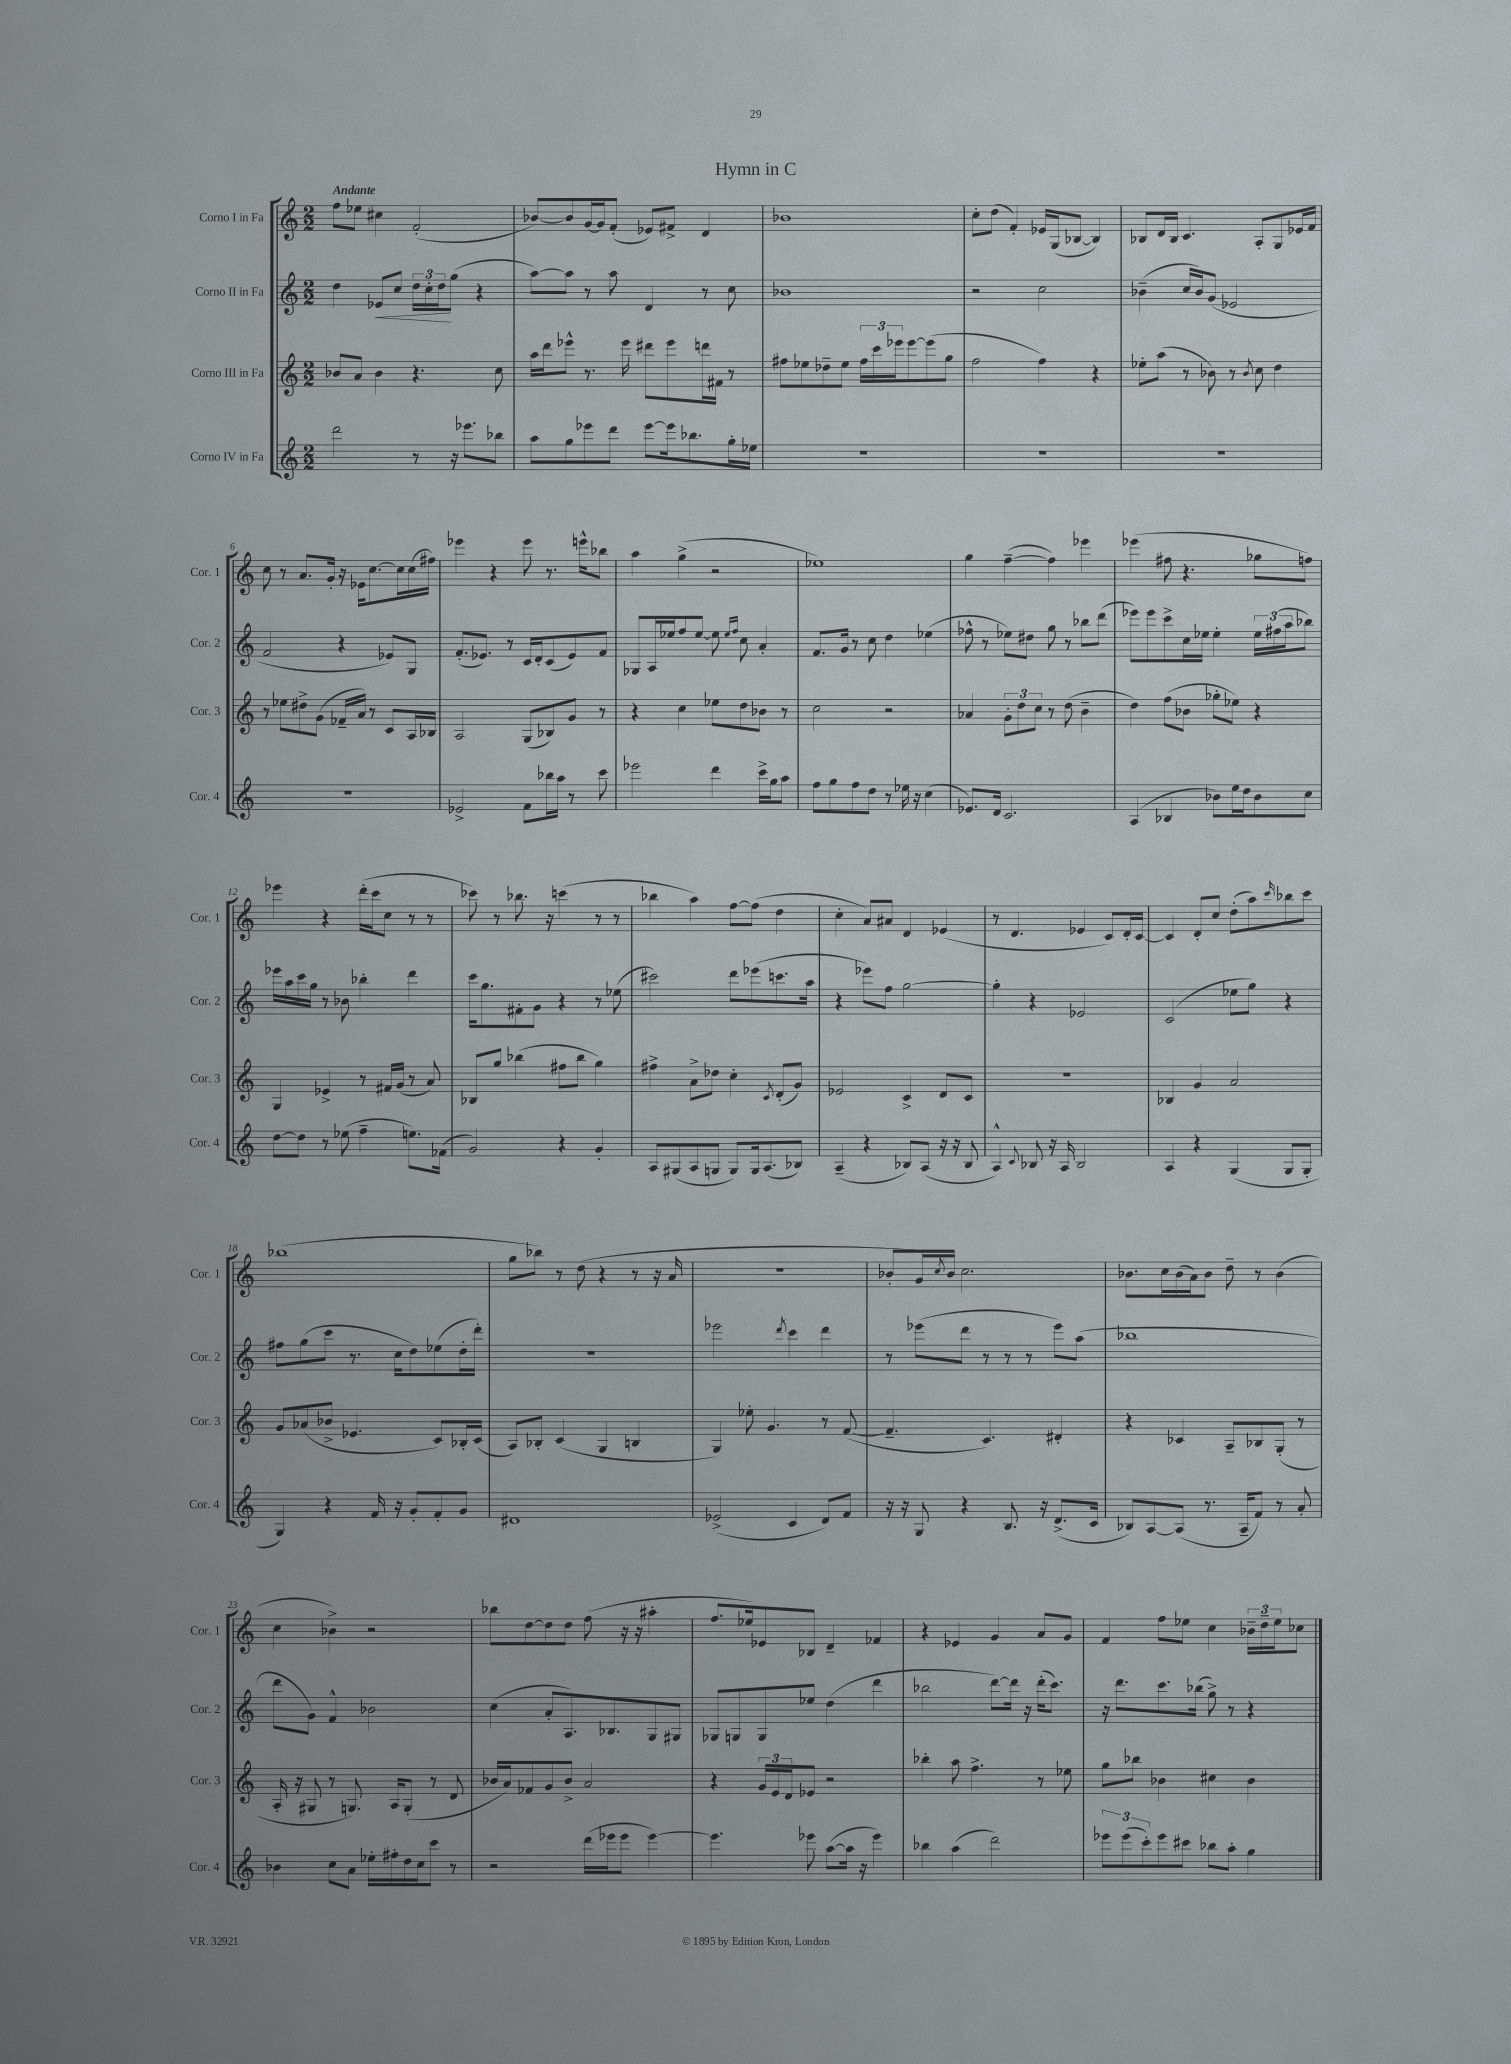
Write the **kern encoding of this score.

**kern	**kern	**kern	**kern
*staff4	*staff3	*staff2	*staff1
*clefG2	*clefG2	*clefG2	*clefG2
*k[]	*k[]	*k[]	*k[]
*M2/2	*M2/2	*M2/2	*M2/2
2ddd\	8b-/L	4dd\	8ff\L
.	8a/J	.	8ee-\J
.	4b-\	8e-/L	4cc#\
.	.	8cc/J	.
8r	4.r	24dd\LL	(2f'/
.	.	24cc'\	.
.	.	24dd\J	.
16r	.	(8gg\J	.
8.eee-\L	.	.	.
.	.	4r	.
8bb-\J	8cc\	.	.
=	=	=	=
8aa\L	16aa\LL	[8aa\L)	[8b-/L)
.	16ddd\J	.	.
8gg\	8eee-^^\J	8aa\]J	8b-/]
8eee-\	8.r	8r	[16g/L
.	.	.	16g/]J
8ddd\J	.	8aa\	(8f'/J
.	16eee-\	.	.
[8eee-\L	8ddd#\L	4d/	8e-/L)
16eee-\]k	8eee-\	.	8f#^/J
8.bb-\	.	.	.
.	16ddd\L	8r	4d/
.	16f#\JJ	.	.
16gg'\L	8r	8cc\	.
16ee-\JJ	.	.	.
=	=	=	=
1r	8ff#\L	1b-	1b-
.	8ee-\	.	.
.	8dd-~\	.	.
.	8ee-\J	.	.
.	24ff#\LL	.	.
.	24ccc\	.	.
.	24eee-\J	.	.
.	[8eee-\	.	.
.	(8eee-\]	.	.
.	8gg\J	.	.
=	=	=	=
1r	2ff\	2r	8cc'\L
.	.	.	(8dd\J
.	.	.	4f'/)
.	4ff\)	2cc\	16e-/LL
.	.	.	(16G/J
.	.	.	[8B-/J
.	4r	.	4B-/])
=	=	=	=
1r	8ee-'\L	(4b-~\	8B-/L
.	(8aa\J	.	16d/L
.	.	.	16B-/JJ
.	8r	16cc/LL	4.c/
.	.	16b-/J)	.
.	8b-\)	(8g/J	.
.	8r	2e-/	.
.	8qb-/	.	.
.	8cc\	.	8A'/L
.	4dd\	.	8G/
.	.	.	16e-/L
.	.	.	16f/JJ
=	=	=	=
1r	8r	2f/	8cc\
.	8ee-\L	.	8r
.	8dd#^\	.	8.a/L
.	(8g\J	.	.
.	.	.	16g'/Jk
.	16f-~/LL	4r	16r
.	16a/JJ)	.	16e-\LK
.	8r	.	[8.cc\
.	8c/L	8e-/L)	.
.	.	.	16cc\]L
.	16A/L	8G/J	(16cc\
.	16B-/JJ	.	16ff#\JJ)
=	=	=	=
2e-^/	2A/	(8.f'/L	4eee-\
.	.	8.e-/J)	.
.	.	.	4r
.	.	8r	.
8f\L	(8G/L	16c/LL	8eee-\
.	.	16d'/J	.
16bb-\L	8B-/)	(8c/	8.r
16aa\JJ	.	.	.
8r	8g/J	8e-/)	.
.	.	.	16eee^^\LK
8ccc\	8r	8f/J	8bb-\J
=	=	=	=
2eee-\	4r	8G-/L	4aa\
.	.	16A/L	.
.	.	16ee-/J	.
.	4cc\	8ff/	(4gg^\
.	.	[8ee-/J	.
4ddd\	8ee-\L	8ee-\]	2r
.	.	16qqee-/LL	.
.	.	16qqff/JJ	.
.	8dd\	8cc\	.
16ccc^\LL	8b-\J	4a'/	.
16gg\J	.	.	.
8aa\J	8r	.	.
=	=	=	=
8ff\L	2cc\	8.f/L	1ee-)
8gg\	.	.	.
.	.	16g/Jk	.
8ff\	.	8r	.
8dd\J	.	8cc\	.
8r	2r	4dd\	.
16ee-\	.	.	.
16r	.	.	.
(4cc\	.	(4ee-\	.
=	=	=	=
8.e-/L)	4a-/	8ff-^^\	4gg\
.	.	8r	.
16d/Jk	.	.	.
2.c/	12g'\L	8ee-\L)	([4ff~\
.	12dd\	.	.
.	.	8dd#\J	.
.	12cc\J	.	.
.	8r	8gg\	4ff\])
.	(8dd\	8r	.
.	4b~\	8bb-\L	4eee-\
.	.	(8ddd\J	.
=	=	=	=
(4A/	4dd\)	8eee-\L)	(4eee-\
.	.	8eee-\	.
4B-/	(8ff\L	8ccc^\	8ff#\
.	8b-\J	16cc\L	4.r
.	.	16ee-\JJ	.
8b-\L)	8gg-'\L	4ee-'\	.
16ee\L	8ee-\J)	.	.
16dd\J	.	.	.
8b-\	4r	24ee-\LL	8gg-\L
.	.	(24ff#\	.
.	.	24aa\J	.
8cc\J	.	8bb-\J)	8ff\J)
=	=	=	=
[8dd\L	4G/	16eee-\LL	4eee-\
.	.	16aa\	.
8dd\]J	.	16ccc\	.
.	.	16gg\JJ	.
8r	4e-^/	8r	4r
(8ee-\	.	8b-\	.
4ff~\	8r	4bb-'\	(16ddd'\LL
.	.	.	16ccc\J
.	16f#/LL	.	8cc\J
.	(16g/JJ	.	.
8.ee\L)	8r	4ddd\	8r
.	8a/)	.	8r
(16f-\Jk	.	.	.
=	=	=	=
2g/)	8B-/L	16ccc\LK	8ccc-\)
.	.	8.gg\	.
.	8gg/J	.	8r
.	(4bb-\	8f#'\	8.bb-\
.	.	8g\J	.
.	.	.	16r
4r	8ff#\L	4r	(4ccc\
.	8bb-\J	.	.
4g'/	4gg\)	8r	8r
.	.	(8ee-\	8r
=	=	=	=
8A/L	4ff#^\	2ccc#\)	4bb-\
(8G#/	.	.	.
8A/	8a^\L	.	4aa\)
8G/J	8dd-\J	.	.
8G/L)	4cc'\	8ddd\L	[8ff\L
16G/k	.	(8eee-\	(8ff\]J
(8.A/	.	.	.
.	8qc/	.	.
.	(8d'/L	8.ccc\	4dd\
8B-/J)	8g/J)	.	.
.	.	16aa\Jk	.
=	=	=	=
(4A~/	2e-/	4r	4cc'\
4r	.	8eee-\L)	8a/L)
.	.	8ff\J	8a#/J
8B-/L)	4c^/	[2gg\	4d/
(8A/J	.	.	.
16r	8d/L	.	(4e-/
16r	.	.	.
8B-/	8c/J	.	.
=	=	=	=
4A^^/)	1r	4gg'\]	8r
.	.	.	4.d/
8qqc/	.	.	.
8B-/	.	4r	.
16r	.	.	.
16A/	.	.	.
2B-/	.	2e-/	4e-/
.	.	.	8c/L)
.	.	.	16d'/L
.	.	.	[16c/JJ
=	=	=	=
4A/	4B-/	(2c/	4c/]
4r	4g/	.	8d'/L
.	.	.	8cc/J
(4G/	2a/	8ee-\L	(8dd'\L
.	.	8gg\J)	8aa\)
.	.	.	16qqccc/
8G/L	.	4r	8bb-\
8G'/J	.	.	8ccc\J
=	=	=	=
4G/)	8g/L	8ff#\L	(1bb-
.	(8a-/	(8gg\	.
4r	8b-^/J	8ccc\J	.
.	4.e-/	8.r	.
16f/	.	.	.
16r	.	16cc\LK	.
8g'/L	.	8dd\)	.
8f'/	8c/L)	(8ee-\	.
8g/J	16B-'/L	16dd'\L	.
.	(16c/JJ	16ddd'\JJ)	.
=	=	=	=
1d#	8A/L)	1r	8gg\L
.	8B-'/J	.	8bb-\J)
.	(4c/	.	8r
.	.	.	(8dd\
.	4G/	.	4r
.	4B/	.	8r
.	.	.	16r
.	.	.	16a/
=	=	=	=
(2e-^/	4G/)	2eee-\	1r
.	8ee-'\	.	.
.	4.g/	.	.
.	.	8qddd/	.
4c/	.	4ccc\	.
8d/L)	8r	4ddd\	.
8f/J	([8f/	.	.
=	=	=	=
16r	4.f~/]	8r	8b-'/L
16r	.	.	.
8G/	.	(8eee-\L	16g/L)
.	.	.	8qcc/
.	.	.	16b-/JJ
4r	.	8ddd\J	2.cc\
.	4.c/)	8r	.
8.B/	.	8r	.
.	.	8r	.
16r	.	.	.
(8.d^/L	4d#'/	8eee-\L)	.
.	.	(8aa\J	.
16c/Jk	.	.	.
=	=	=	=
8B-/L)	4r	1bb-	8.b-\L
[8A/	.	.	.
.	.	.	16cc\L
(8A/]J	4c-/	.	(16b-\
.	.	.	16a\J)
8.r	.	.	8b-\J
.	8A~/L	.	8dd~\
16A~/LK	.	.	.
8f/J)	8B-/	.	8r
8r	(8G'/J	.	(4b-\
8a'/	8r	.	.
=	=	=	=
4b-\	16A'/	8ddd\L	4cc\
.	16r	.	.
.	8G#/	8g\J)	.
8cc\L	8r	4f^^/	4b-^\)
8a\J	8.G/)	.	.
16ee-'\LL	.	2b-\	2r
16ff#'\	16A/LK	.	.
16dd\	(8G'/J	.	.
16cc\J	.	.	.
8ccc\J	8r	.	.
8r	8d/	.	.
=	=	=	=
2r	16b-/LL	(4cc\	8bb-\L
.	16a/J)	.	.
.	8f-/	.	[8dd\
.	8g/	8a'/L	8dd\]
.	8b-^/J	8.A/)	8dd\J
(16ddd\LL	2a/	.	(8ff\
16eee-\J	.	8.B-/	.
8eee-\J	.	.	16r
.	.	.	16r
[4eee-\)	.	8G/	4aa#'\
.	.	8G#/J	.
=	=	=	=
4.eee-\]	4r	8G-/L	8.ff/L
.	.	8G/	.
.	.	.	16ee-/k)
.	24g/LL	8G/	8e-/
.	24e/	.	.
.	24d/J	.	.
8eee-\	8e-/J	8ee-/J	8B-/J
([8aa\L	2r	(4dd\	4d~/
16aa\]Jk	.	.	.
16r	.	.	.
4eee-\)	.	4ddd\	4f-/
=	=	=	=
4bb-\	4bb-'\	2bb-\	4r
(4aa\	8aa\	.	4e-/
.	4.ff^\	.	.
2ddd\)	.	[8ddd\L)	4g/
.	.	16ddd\]Jk	.
.	.	16r	.
.	8r	(16ddd'\LK	8a/L
.	.	8.ccc\J)	.
.	8ee-\	.	8g/J
=	=	=	=
12eee-\L	8gg\L	16r	4f/
.	.	8.ddd\L	.
(12eee-\	.	.	.
.	8bb-\J	.	.
12ccc'\)	.	.	.
8eee-\	4b-\	8.ccc\	8ff\L
8ccc#\J	.	.	8ee-\J
.	.	(16bb-\Jk	.
8bb-\L	4cc#\	8gg^\)	4cc\
8aa'\J	.	8r	.
4gg\	4b-\	4r	24b-~\LL
.	.	.	24dd~\
.	.	.	24ee-\J
.	.	.	8cc-\J
==	==	==	==
*-	*-	*-	*-
